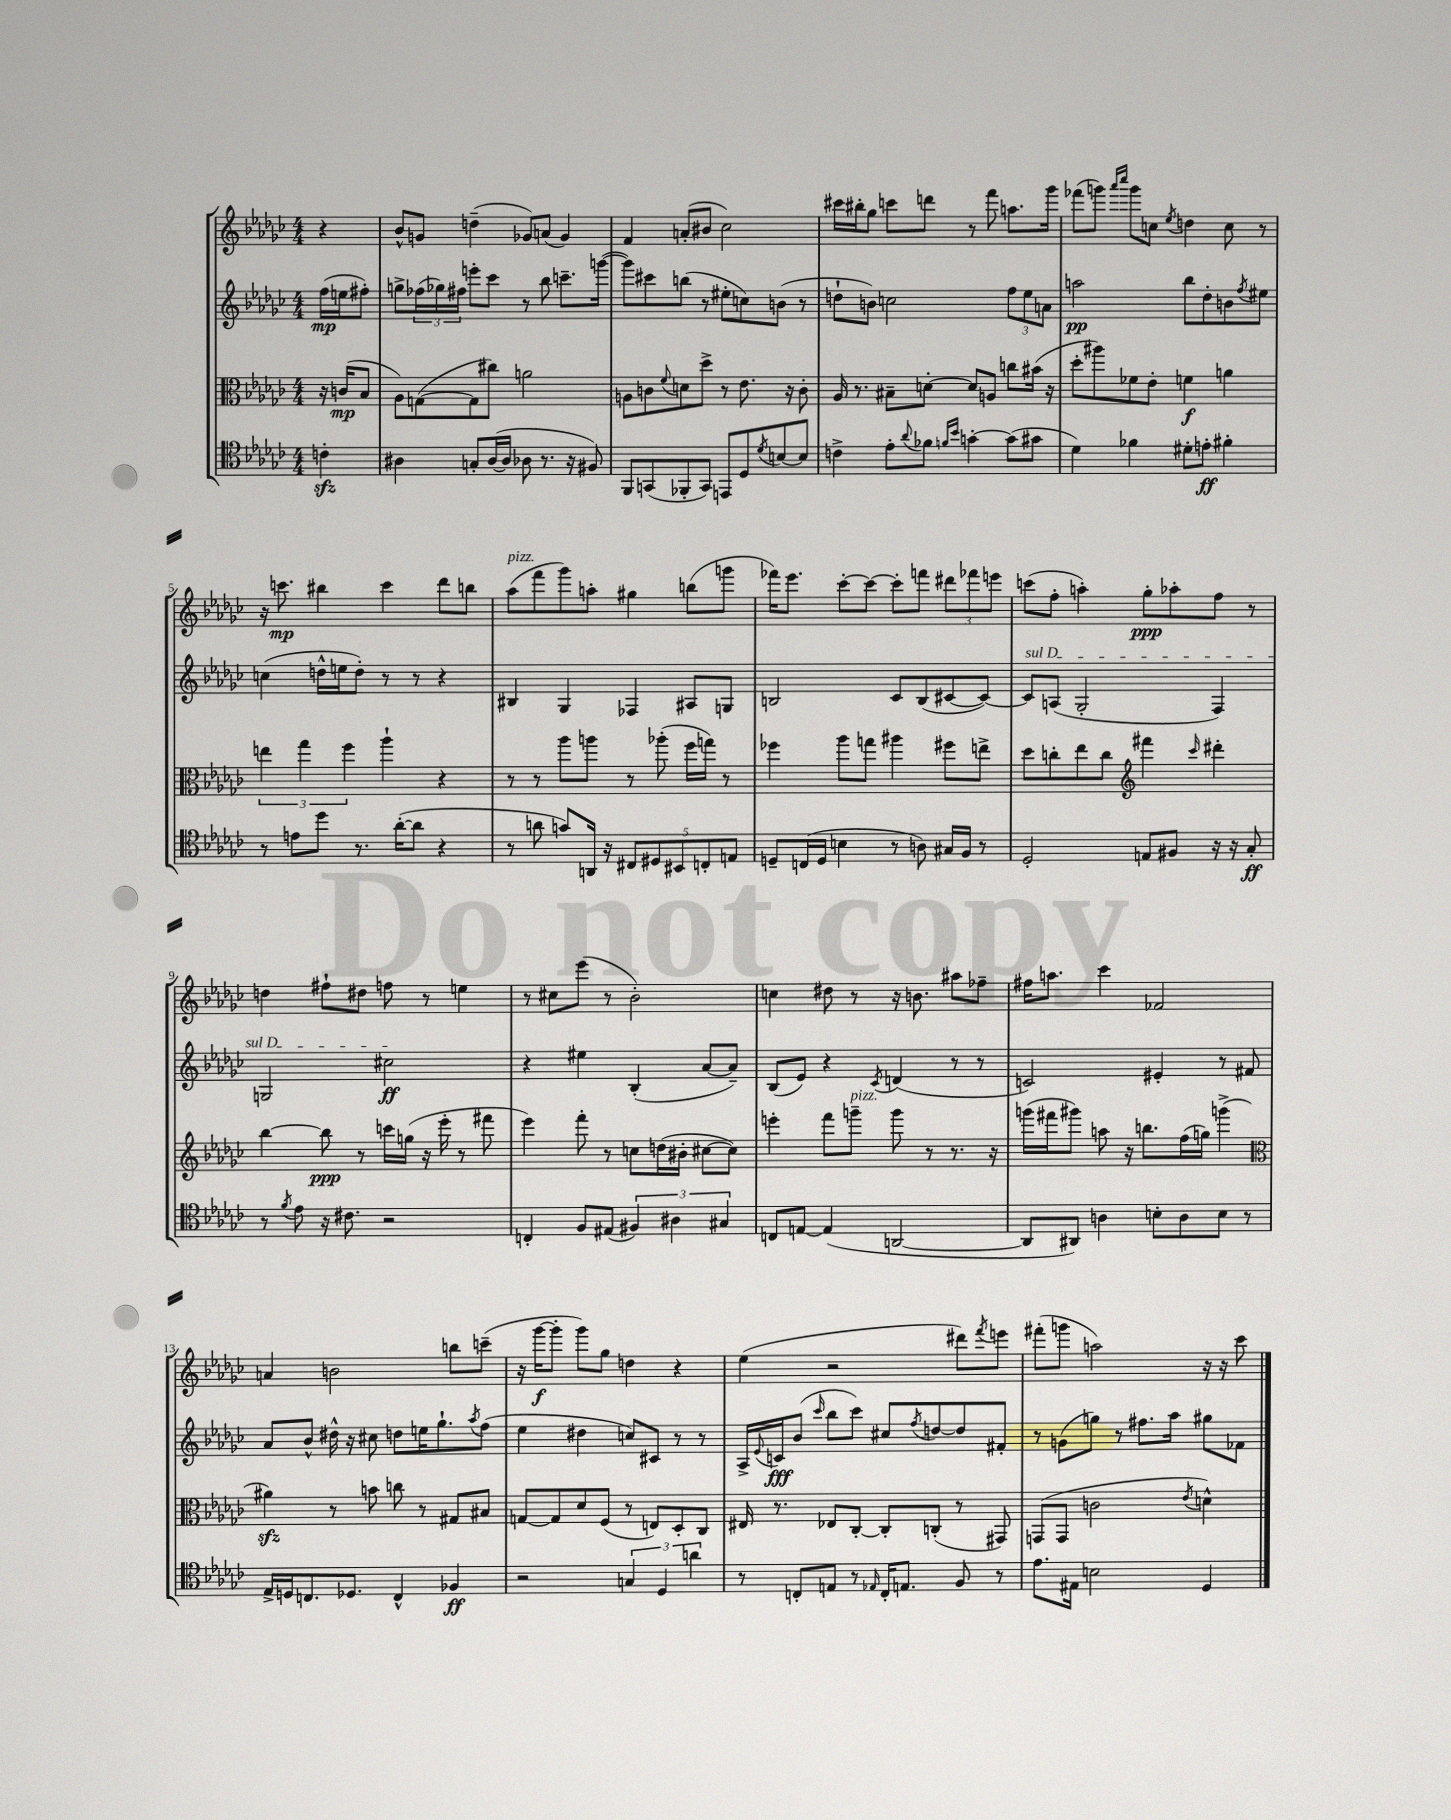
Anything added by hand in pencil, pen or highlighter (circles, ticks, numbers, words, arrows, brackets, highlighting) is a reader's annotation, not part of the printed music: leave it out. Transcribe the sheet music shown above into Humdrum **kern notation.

**kern	**kern	**kern	**kern
*staff4	*staff3	*staff2	*staff1
*clefC4	*clefC3	*clefG2	*clefG2
*k[b-e-a-d-g-c-]	*k[b-e-a-d-g-c-]	*k[b-e-a-d-g-c-]	*k[b-e-a-d-g-c-]
*M4/4	*M4/4	*M4/4	*M4/4
4c'\	16r	(16ff\LL	4r
.	(16c/LK	16ee\J	.
.	8B-/J	8ff#'\J)	.
=	=	=	=
4A#\	8A-\L)	8gg^\L	8b-^^/L
.	([8G\	(24ff-\L	8g/J
.	.	24gg-\)	.
.	.	24ff#\JJ	.
8G'/L	8G\]	8eee'\L	(4dd~\
([16A#/L	8cc#\J)	8ccc-\J	.
16A#/]JJ	.	.	.
8A-\	2a\	8r	8g-/L)
8.r	.	8bb-\	(8a/J
.	.	8.ccc~\L	4g-/)
16r	.	.	.
8F#/)	.	.	.
.	.	([16ggg\Jk	.
=	=	=	=
8FF/L	8A\L	8ggg\]L)	4f/
(8GG/	8c\	8ccc#\	.
.	8qqf/	.	.
8FF-'/	8d\	(8bb\J	(8a'/L
8GG/J)	8dd-^\J	8r	8b#/J
8EE/L	8r	8ee#'\L	2cc-\)
8D-/	8.e-\	8cc\)	.
8qd-/	.	.	.
[8B/	.	(8b\J	.
.	16r	.	.
8B/]J	8c'\	8r	.
=	=	=	=
4c^\	16A-/	8dd`\L	16ccc#\LL
.	8.r	.	16bb#'\J
.	.	8b\J)	8gg-\J
8e-'\L	8B#~\L	2cc\	8ccc\L
8qqa-/	.	.	.
8f-\J	[8d'\J	.	8ddd\J
16qqf/LL	.	.	.
16qqb-/JJ	.	.	.
[4g'\	8d/]L	.	8r
.	8A/J	.	8fff\
(8g\]L	8cc\L	12ff\L	8.aa\L
.	.	12ee-\	.
8g#\J	(16b#\Jk	.	.
.	.	12a\J	.
.	16r	.	16ggg-\Jk
=	=	=	=
4d-\)	8dd-'\L	2aa\	(8fff-\L
.	8aa#\)	.	8ggg\J)
.	.	.	16qqaaa-/LL
.	.	.	16qqcccc-/JJ
4f-\	8f-\	.	8ggg\L
.	8e-'\J	.	8cc\J
.	.	.	8qee-/
8d#'\L	4f\	8bb-\L	4dd\
8e'\J	.	8dd-'\	.
4f#'\	4a\	8b\	8cc\
.	.	8qff/	.
.	.	8ee#\J	8r
=	=	=	=
8r	6ee\	(4cc\	16r
.	.	.	8.ccc\
8e\L	.	.	.
.	6gg-\	.	.
8dd-\J	.	16dd^^\LL	4bb#\
.	.	16ee\J	.
.	6ff\	.	.
8.r	.	8dd'\J)	.
.	4aa-`\	8r	4ccc\
([16a-'\LK	.	.	.
8a-\]J	.	8r	.
4r	4r	4r	8ddd-\L
.	.	.	8bb\J
=	=	=	=
8r	8r	4B#/	(8aa-\L
8a\	8r	.	8fff\
8g/L)	8aa-\L	4G-/	8ggg-\)
16AA/Jk	8aa\J	.	8aa'\J
16r	.	.	.
10C#/L	8r	4F-/	4gg#\
10D#/	.	.	.
.	(8aa-'\	.	.
10BB#/	.	.	.
.	16ff\LL	8A#/L	(8bb\L
10C'/	.	.	.
.	16gg\JJ)	.	.
.	8r	8G/J	8ggg\J
10E/J	.	.	.
=	=	=	=
8D~/L	4ff-\	2B/	16fff-\LK)
.	.	.	8.eee-\J
(16C/L	.	.	.
16D/JJ	.	.	.
4B\	8aa-\L	.	[8ccc-'\L
.	8gg\J	.	8ccc-\_J
8r	4aa#\	8c-/L	8ccc-'\]L
8A\)	.	(8B/	8fff\J
16G#/LL	8ff#\L	[8c#/	12ddd#\L
16F/JJ	.	.	.
.	.	.	12fff-\
8r	8ee^\J	8c#/_J)	.
.	.	.	12eee\J
=	=	=	=
2D-'/	8dd-\L	8c#/]L	(8ccc\L
.	8cc'\	(8A/J	8ff'\J
.	8ee-\	2G-'/	4aa'\)
.	8cc\J	.	.
*	*clefG2	*	*
8E/L	4fff#\	.	8gg-'\L
8F#/J	.	.	8aa-'\
.	16qqccc-/	.	.
16r	4ddd#'\	4F/)	8ff\J
16r	.	.	.
8G-'/	.	.	8r
=	=	=	=
8r	[4bb-\	2G/	4dd\
8qf/	.	.	.
8e-\	.	.	.
16r	8bb-\]	.	8ff#`\L
8.c#\	.	.	.
.	8r	.	8dd#\J
2r	16ccc\LL	2cc#\	8ff\
.	(16gg\JJ	.	.
.	16r	.	8r
.	16eee-'\	.	.
.	8r	.	4ee\
.	8fff#\	.	.
=	=	=	=
4C'/	4eee-\)	4r	8r
.	.	.	8cc#\L
8F/L	8fff'\	4ee#\	(8eee-\J
(8E#/J	8r	.	8r
6F#/)	8cc\L	(4B-'/	2b-'\)
.	(16dd\L	.	.
6A#\	.	.	.
.	16b#'\JJ	.	.
.	[8cc#\L	[8a-/L	.
6G#/	.	.	.
.	8cc#\]J)	8a-~/]J)	.
=	=	=	=
8C/L	4eee'\	(8B-/L	4cc\
[8E/J	.	8e-/J)	.
(4E/]	8fff\L	4r	8dd#\
.	8ggg~\J	.	8r
.	.	8qc-/	.
[2AA/	8ggg\	(4d/	16r
.	.	.	8.b\
.	8r	.	.
.	8.r	8r	8aa#\L
.	.	8r	8ff-~\J
.	16r	.	.
=	=	=	=
8AA/]L	(16ggg\LL	2c/)	16ff#\LK
.	16fff#\J	.	8.aa\J
8AA#/J)	8ggg#\J)	.	.
4A\	8aa\	.	4ccc-\
.	16r	.	.
.	8.bb\L	.	.
8B'\L	.	4e#'/	2f-/
8A\	(16ff\L	.	.
.	16gg\JJ)	.	.
8B\J	(4ggg^\	8r	.
8r	.	8f#/	.
=	=	=	=
*	*clefC3	*	*
16E-^/LL	4a#\)	8a-/L	4a/
16D/J	.	.	.
8.C/	.	8b-^^/J	.
.	8r	16dd#^^\	2b\
8.D-/J	.	16r	.
.	8b\	8cc#\	.
4C^^/	8cc\	8dd\L	.
.	8r	16ee\K	.
.	.	8.gg-`\	.
4F-/	8G#/L	.	8bb\L
.	.	8qaa-/	.
.	8B#/J	(8ff\J	(8ccc~\J
=	=	=	=
2r	[8G/L	4ee-\	16r
.	.	.	[16ggg-\LK
.	8G/]	.	8ggg-'\]J
.	8d-/	4dd#\	8ggg-\L)
.	(8F/J	.	8gg-\J
6G/	8r	8cc/L)	4dd\
.	8E/L)	8c#/J	.
6D-/	.	.	.
.	8D-'/	8r	4r
6a\	.	.	.
.	8C-/J	8r	.
=	=	=	=
8r	16E#/	16A-^/LL	(4ee-\
.	.	8qqe-/	.
.	8.r	16c/J	.
8C'/L	.	(8b-/J	.
.	.	16qqccc-/	.
8E/J	8E-/L	8bb-\L	2r
8r	[8C-'/J	8ccc-\J)	.
16qqE-/	.	.	.
16C'/LK	8C-'/]L	8cc#/L	.
8.E/J	.	.	.
.	.	8qff/	.
.	(8C'/J	[8dd/	.
8F/	8r	8dd/]	8ddd#\L)
.	.	.	8qfff/
8r	8GG#/)	8f#'/J	8eee\J
=	=	=	=
8.e-\L	(8GG/L	8r	(8fff#'\L
.	8GG/J	(8g\L	8ggg\J
16E#\Jk	.	.	.
2B\	2c\	8gg\J)	2aa\)
.	.	8r	.
.	.	8.ff#\L	.
.	.	16aa-\Jk	.
.	8qe-/	.	.
4D-/	4d^^\)	8gg#\L	16r
.	.	.	16r
.	.	8f-\J	8ccc-\
==	==	==	==
*-	*-	*-	*-
